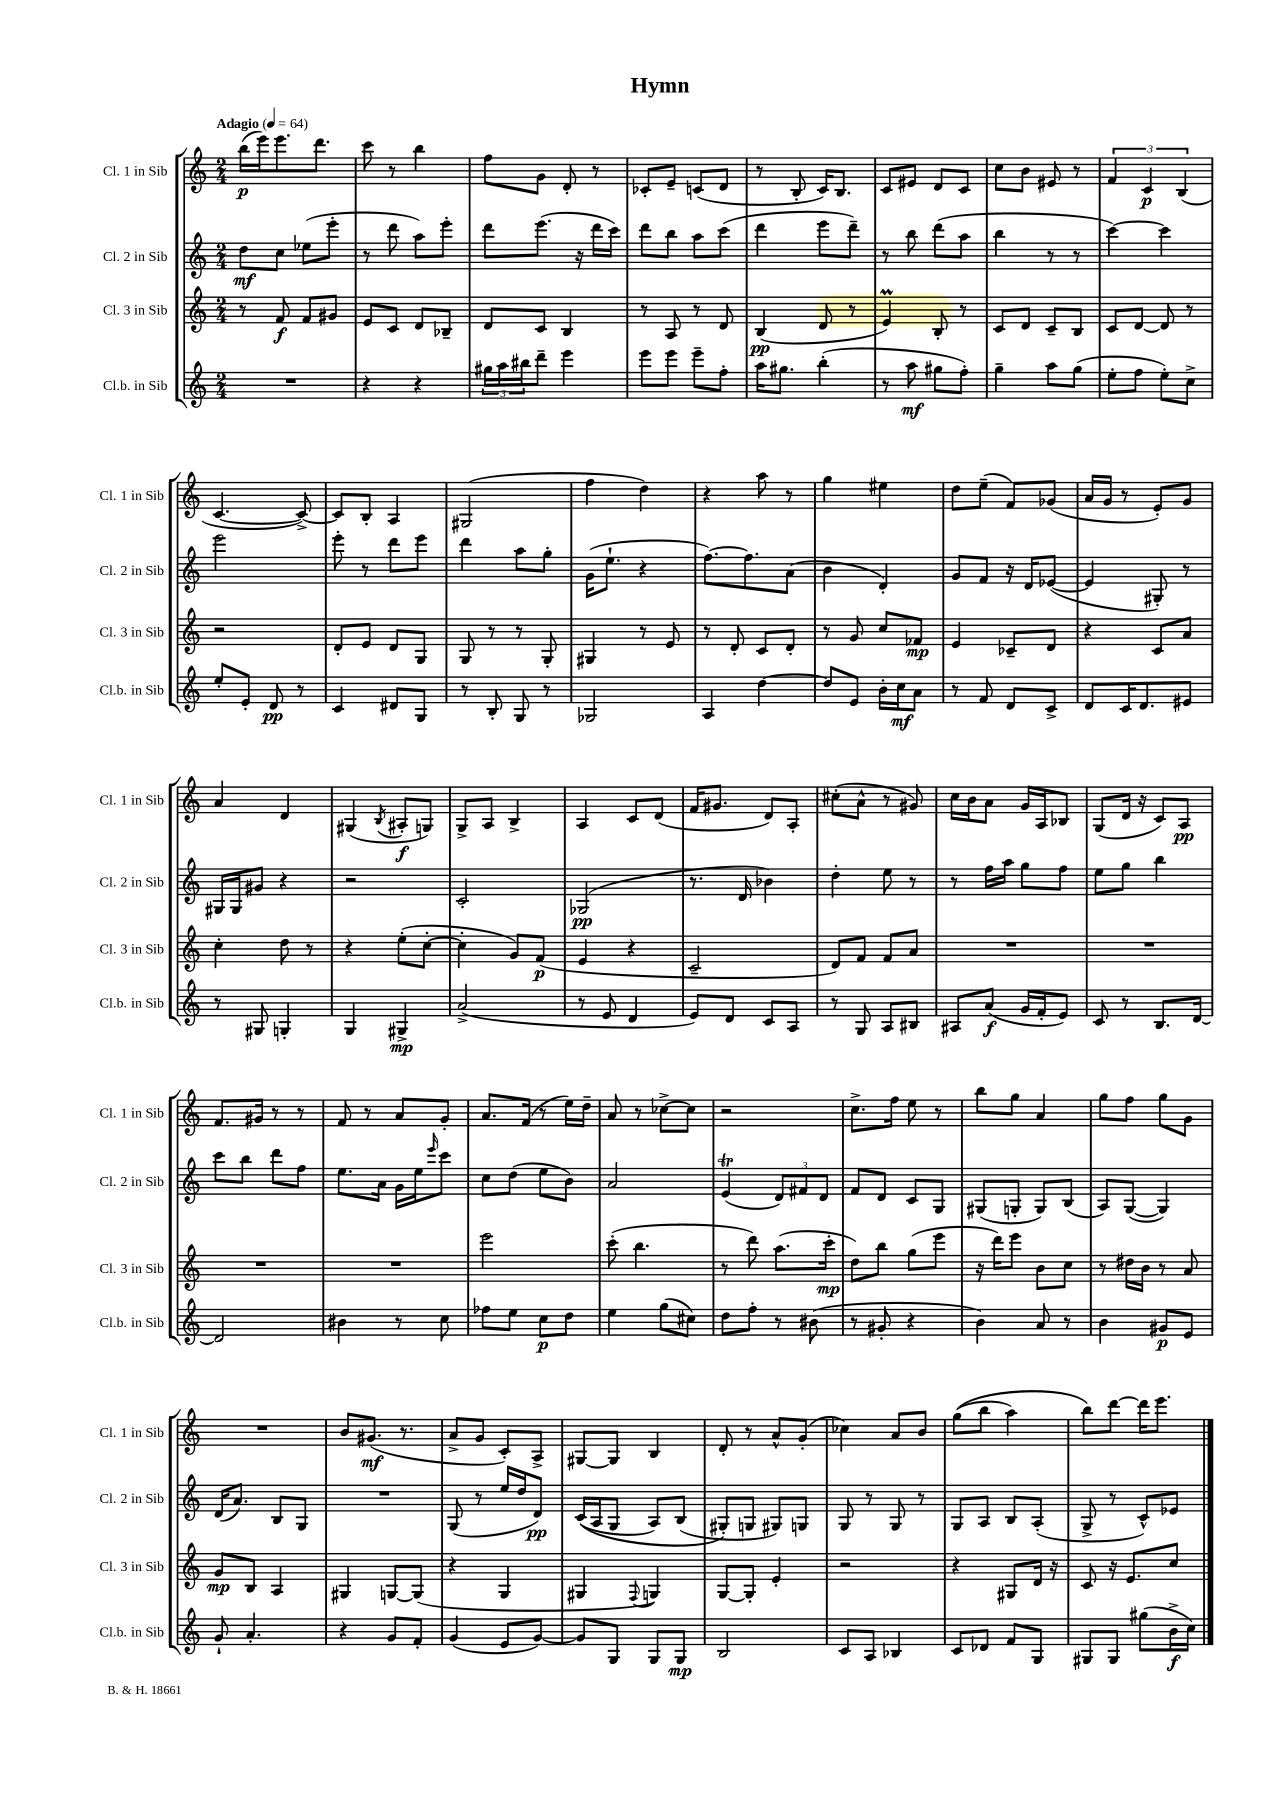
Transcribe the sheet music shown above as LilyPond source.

\header { title = "Hymn" }
<<
\new StaffGroup <<
\new Staff = "s0" \with { instrumentName = "Cl. 1 in Sib" shortInstrumentName = "Cl. 1 in Sib" } {
    \clef treble \key c \major \numericTimeSignature \time 2/4 \tempo "Adagio" 4 = 64
    b''16\p( e'''16) e'''8. d'''8. |
    c'''8 r8 b''4 |
    f''8 g'8 d'8-. r8 |
    ces'8-. e'8-- c'8( d'8 |
    r8 b8-. c'16) b8. |
    c'8 eis'8 d'8 c'8 |
    c''8 b'8 eis'8 r8 |
    \tuplet 3/2 { f'4 c'4\p b4( } |
    c'4.~ c'8~->) |
    c'8 b8-. a4 |
    gis2( |
    f''4 d''4) |
    r4 a''8 r8 |
    g''4 eis''4 |
    d''8 e''8--( f'8) ges'8( |
    a'16 g'16 r8 e'8-.) g'8 |
    a'4 d'4 |
    gis4( \acciaccatura { b8 } ais8-.\f g8) |
    g8-> a8 b4-> |
    a4 c'8 d'8( |
    f'16 gis'8. d'8) a8-. |
    cis''8-.( a'8-^ r8 gis'8) |
    c''16 b'16 a'8 g'16 a16 bes8 |
    g8( d'16 r16 c'8) a8\pp |
    f'8. gis'16 r8 r8 |
    f'8 r8 a'8 g'8-. |
    a'8. f'16( r8 e''16) d''16-- |
    a'8 r8 ces''8~-> ces''8 |
    r2 |
    c''8.-> f''16 e''8 r8 |
    b''8 g''8 a'4 |
    g''8 f''8 g''8 g'8 |
    R2 |
    b'8 gis'8.\mf( r8. |
    a'8-> g'8 c'8-.) a8-> |
    gis8~ gis8 b4 |
    d'8-. r8 a'8-^ g'8-.( |
    ces''4) a'8 b'8 |
    g''8(\( b''8 a''4) |
    b''8\) d'''8~ d'''16 e'''8. \bar "|." |
}
\new Staff = "s1" \with { instrumentName = "Cl. 2 in Sib" shortInstrumentName = "Cl. 2 in Sib" } {
    \clef treble \key c \major \numericTimeSignature \time 2/4
    d''8\mf c''8 ees''8( e'''8-. |
    r8 d'''8 a''8) e'''8-. |
    d'''8 e'''8.( r16 d'''16 c'''16) |
    d'''8 b''8 a''8 c'''8( |
    d'''4 e'''8 d'''8--) |
    r8 b''8 d'''8( a''8 |
    b''4 r8 r8 |
    c'''4~) c'''4 |
    e'''2 |
    e'''8-. r8 d'''8 e'''8 |
    d'''4 a''8 g''8-. |
    g'16( e''8.-! r4 |
    f''8.~) f''8. a'8( |
    b'4 d'4-.) |
    g'8 f'8 r16 d'16 ees'8~( |
    ees'4 gis8-.) r8 |
    gis16 gis16 gis'8 r4 |
    r2 |
    c'2-. |
    ges2\pp( |
    r8. d'16 bes'4) |
    d''4-. e''8 r8 |
    r8 f''16 a''16 g''8 f''8 |
    e''8 g''8 b''4 |
    c'''8 b''8 d'''8 f''8 |
    e''8. a'16 g'16 e''16 \grace { e'''16 } c'''8 |
    c''8 d''8( e''8 b'8) |
    a'2 |
    e'4\trill( \tuplet 3/2 { d'8) fis'8 d'8 } |
    f'8 d'8 c'8 g8 |
    gis8( g8-. g8) b8( |
    a8) g8~( g4) |
    d'16( a'8.) b8 g8 |
    R2 |
    g8( r8 e''16 d''16 d'8\pp) |
    c'16(\( a16 g8 a8) b8( |
    gis8-.\) g8 gis8) g8 |
    g8 r8 g8 r8 |
    g8 a8 b8 a8-.( |
    g8-> r8 c'8-^) ees'8 \bar "|." |
}
\new Staff = "s2" \with { instrumentName = "Cl. 3 in Sib" shortInstrumentName = "Cl. 3 in Sib" } {
    \clef treble \key c \major \numericTimeSignature \time 2/4
    r8 f'8\f f'8 gis'8 |
    e'8 c'8 d'8 bes8-- |
    d'8 c'8 b4 |
    r8 a8 r8 d'8 |
    b4\pp( d'8 r8 |
    e'4\prall) b8-. r8 |
    c'8 d'8 c'8-- b8 |
    c'8 d'8~ d'8 r8 |
    r2 |
    d'8-. e'8 d'8 g8 |
    g8 r8 r8 g8-. |
    gis4 r8 e'8 |
    r8 d'8-. c'8 d'8-. |
    r8 g'8 c''8 fes'8\mp |
    e'4 ces'8-- d'8 |
    r4 c'8 a'8 |
    c''4-. d''8 r8 |
    r4 e''8-.( c''8~-. |
    c''4-. g'8) f'8\p( |
    e'4 r4 |
    c'2-- |
    d'8) f'8 f'8 a'8 |
    R2 |
    R2 |
    R2 |
    R2 |
    e'''2 |
    c'''8-.( b''4. |
    r8 d'''8) a''8.( c'''16-.\mp |
    d''8) b''8 g''8( e'''8 |
    r16 d'''16) e'''8 b'8 c''8 |
    r8 dis''16 b'16 r8 a'8 |
    g'8\mp b8 a4 |
    gis4 g8~ g8( |
    r4 g4 |
    gis4 \appoggiatura { f8 } g4) |
    g8~ g8-. e'4-. |
    r2 |
    r4 gis8 d'16 r16 |
    c'8 r16 e'8. c''8 \bar "|." |
}
\new Staff = "s3" \with { instrumentName = "Cl.b. in Sib" shortInstrumentName = "Cl.b. in Sib" } {
    \clef treble \key c \major \numericTimeSignature \time 2/4
    R2 |
    r4 r4 |
    \tuplet 3/2 { gis''16 a''16 bis''16 } d'''8-- e'''4 |
    e'''8 e'''8 e'''8-- f''8-. |
    a''16 gis''8. b''4-.( |
    r8 a''8\mf gis''8 f''8-.) |
    g''4-- a''8 g''8( |
    e''8-. f''8 e''8-.) c''8-> |
    e''8-. e'8-. d'8\pp r8 |
    c'4 dis'8 g8 |
    r8 b8-. g8 r8 |
    ges2 |
    a4 d''4~ |
    d''8 e'8 b'16-. c''16\mf a'8 |
    r8 f'8 d'8 c'8-> |
    d'8 c'16 d'8. eis'8 |
    r8 gis8 g4-. |
    g4 gis4->\mp |
    a'2->( |
    r8 e'8 d'4 |
    e'8) d'8 c'8 a8 |
    r8 g8 a8 bis8 |
    ais8 a'8\f( g'16 f'16-. e'8) |
    c'8 r8 b8. d'16~ |
    d'2 |
    bis'4 r8 c''8 |
    fes''8 e''8 c''8\p d''8 |
    e''4 g''8( cis''8) |
    d''8 f''8-. r8 bis'8( |
    r8 gis'8-. r4 |
    b'4) a'8 r8 |
    b'4 gis'8\p e'8 |
    g'8-! a'4.-. |
    r4 g'8 f'8-. |
    g'4( e'8 g'8~) |
    g'8 g8 g8 g8\mp |
    b2 |
    c'8 a8 bes4 |
    c'8 des'8 f'8 g8 |
    gis8 gis8 gis''8( b'16->\f c''16) \bar "|." |
}
>>
>>
\layout { \context { \Score \remove "Bar_number_engraver" } }
